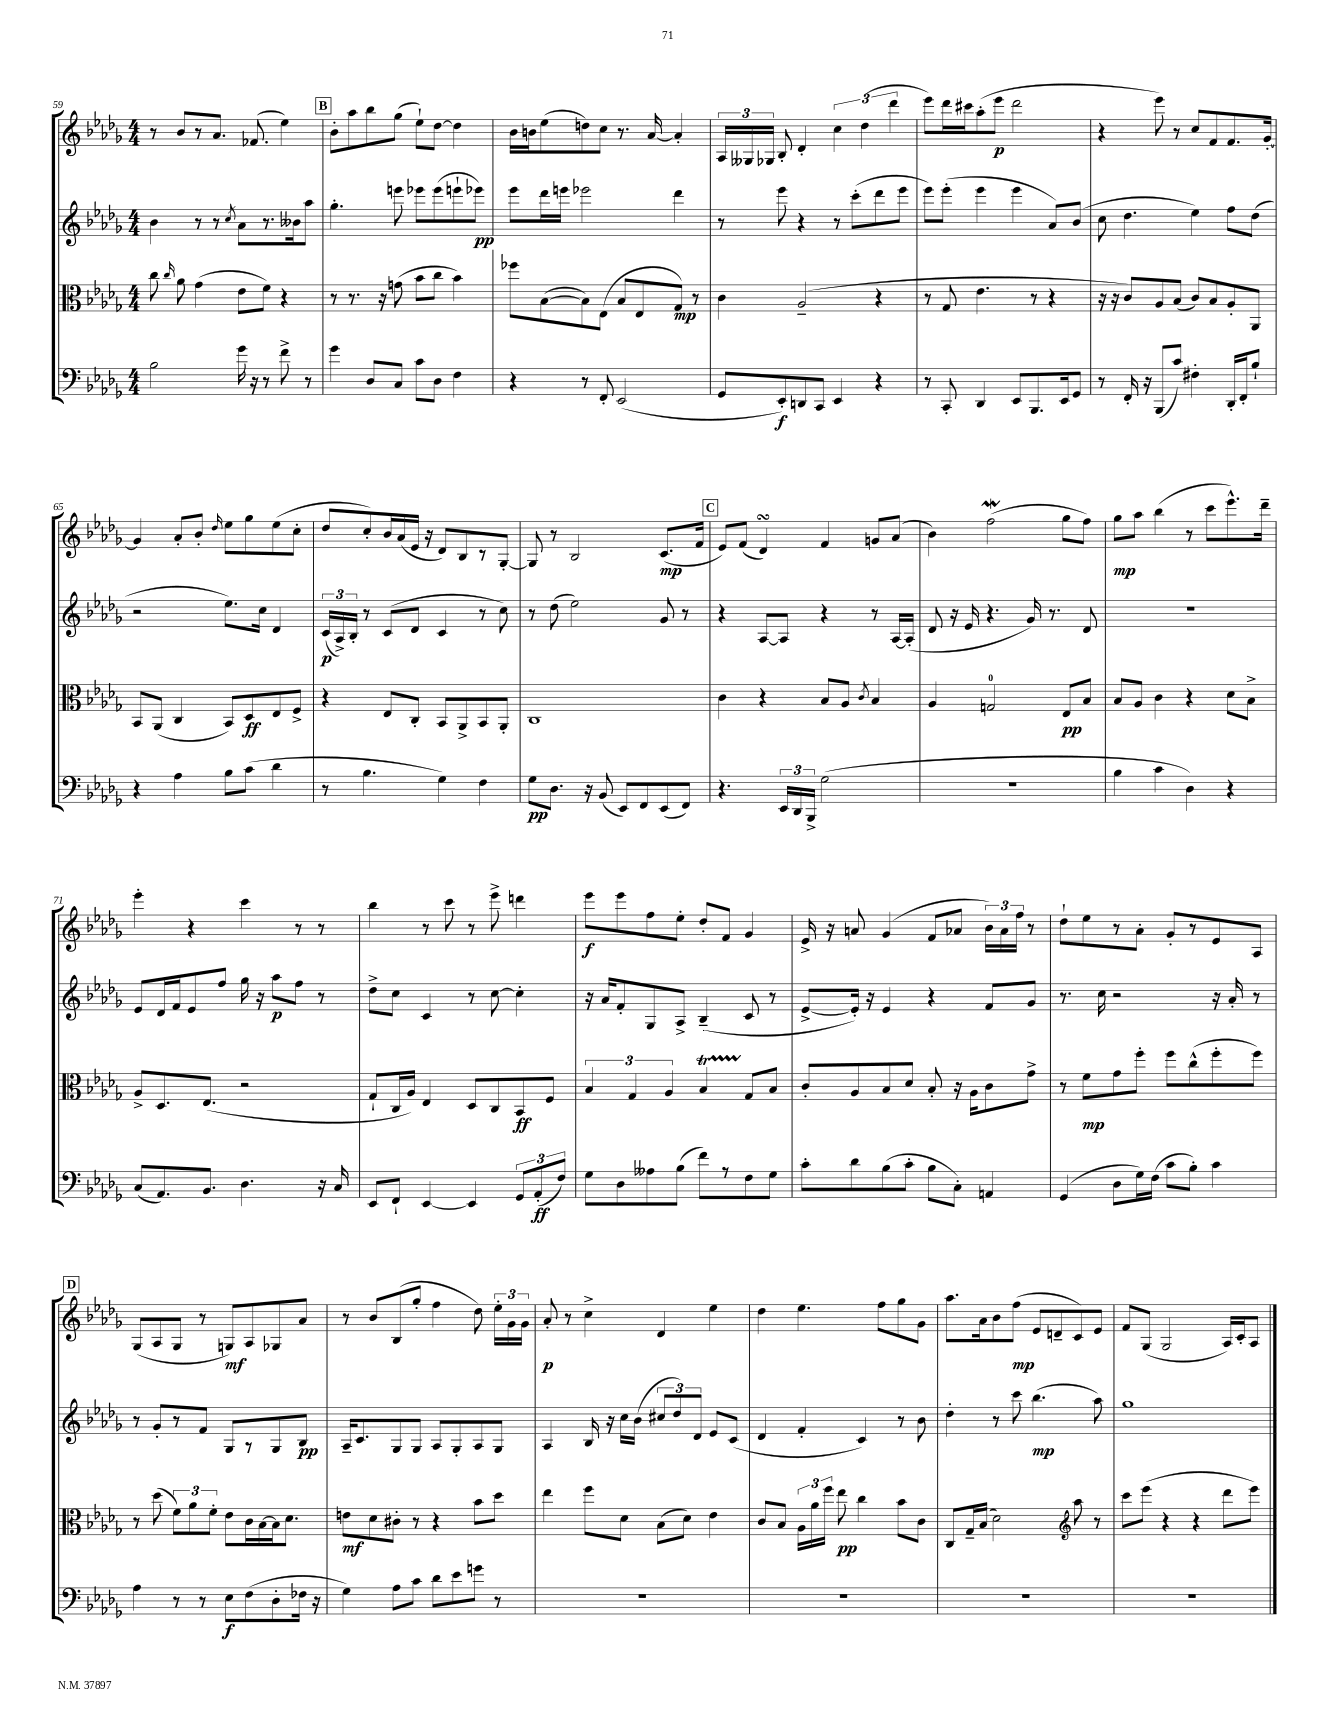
<<
\new StaffGroup <<
\new Staff = "s0" {
    \clef treble \key des \major \numericTimeSignature \time 4/4
    \autoBeamOff r8 bes'8[ r8 aes'8.] fes'8.( ees''4) |
    \mark \markup { \box "B" } bes'8[-. aes''8 bes''8 ges''8]( ees''8[-!) des''8]~ des''4 |
    bes'16[ b'16 ees''8( d''8) c''8] r8. aes'16~ aes'4-. |
    \tuplet 3/2 { aes16[ geses16 ges16] } bes8-. des'4-. \tuplet 3/2 { c''4 des''4( des'''4 } |
    ees'''8[) des'''16 cis'''16 aes''8-.( ees'''8]\p des'''2 |
    r4 ees'''8) r8 c''8[ f'8 f'8. ges'16]~-. |
    ges'4 aes'8[-. bes'8]-. \grace { des''16 } ees''8[ ges''8 ees''8( c''8]-. |
    des''8[ c''8-.) bes'16 aes'16( ees'16] r16 des'8[) bes8 r8 ges8]~-. |
    ges8 r8 bes2 c'8.[\mp( f'16] |
    \mark \markup { \box "C" } ees'8[) f'8]( des'4\turn) f'4 g'8[ aes'8]( |
    bes'4) f''2\mordent( ges''8[ f''8]) |
    ges''8[\mp aes''8] bes''4( r8 c'''8[ ees'''8.-^) des'''16]-- |
    ees'''4-. r4 c'''4 r8 r8 |
    bes''4 r8 c'''8 r8 ees'''8-> d'''4 |
    ees'''8[\f ees'''8 f''8 ees''8]-. des''8[-. f'8] ges'4 |
    ees'16-> r16 a'8 ges'4( f'8[ aes'8] \tuplet 3/2 { bes'16[) aes'16 f''16] } r8 |
    des''8[-! ees''8 r8 aes'8]-. ges'8[-. r8 ees'8 aes8] |
    \mark \markup { \box "D" } ges8[( aes8 ges8] r8 g8[\mf) aes8 ges8 aes'8] |
    r8 bes'8[ bes8( ges''8]-. f''4 des''8) \tuplet 3/2 { ees''16[-. ges'16 ges'16] } |
    aes'8-.\p r8 c''4-> des'4 ees''4 |
    des''4 ees''4. f''8[ ges''8 ges'8] |
    aes''8.[ aes'16 bes'8 f''8]\mp( ees'8[ d'8-- c'8) ees'8] |
    f'8[ ges8]( ges2 aes16[) c'16-. aes8] \bar "|." |
}
\new Staff = "s1" {
    \clef treble \key des \major \numericTimeSignature \time 4/4
    \autoBeamOff bes'4 r8 r8 \acciaccatura { c''8 } aes'8[ r8. beses'16 aes''8] |
    \mark \markup { \box "B" } ges''4.-. e'''8 ees'''8[ ees'''8( e'''8-! ees'''8]\pp) |
    ees'''8[ des'''16 e'''16] ees'''2 des'''4 |
    r8 ees'''8 r4 r8 c'''8[-.( des'''8 ees'''8] |
    ees'''8[) ees'''8]-.( ees'''4 ees'''4 aes'8[) bes'8]( |
    c''8 des''4. ees''4) f''8[ des''8]( |
    r2 ees''8.[) c''16] des'4 |
    \tuplet 3/2 { c'16[\p( aes16->) bes16]-. } r8 c'8[( des'8] c'4 r8 c''8) |
    r8 des''8( ees''2) ges'8 r8 |
    \mark \markup { \box "C" } r4 aes8[~ aes8] r4 r8 aes16[~ aes16]-.( |
    des'8 r16 ees'16 r4. ges'16) r8. des'8 |
    R1 |
    ees'8[ des'16 f'16 ees'8 f''8] ges''16 r16 aes''8[\p f''8] r8 |
    des''8[-> c''8] c'4 r8 c''8~ c''4-. |
    r16 aes'16[ f'8-. ges8 aes8]-> bes4--( c'8 r8 |
    ees'8[~-> ees'16]-.) r16 ees'4 r4 f'8[ ges'8] |
    r8. c''16 r2 r16 aes'16-. r8 |
    \mark \markup { \box "D" } r8 ges'8[-. r8 f'8] ges8[ r8 ges8 bes8]\pp |
    aes16[-- c'8. ges8 ges8] aes8[ ges8-. aes8 ges8] |
    aes4 bes16 r16 c''16[ bes'16]( \tuplet 3/2 { cis''8[ des''8) des'8] } ees'8[ c'8]( |
    des'4 f'4-. c'4) r8 bes'8 |
    des''4-. r8 c'''8 bes''4.\mp( aes''8) |
    ges''1 \bar "|." |
}
\new Staff = "s2" {
    \clef alto \key des \major \numericTimeSignature \time 4/4
    \autoBeamOff c''8 \grace { c''16 } aes'8 ges'4( ees'8[ f'8]) r4 |
    \mark \markup { \box "B" } r8 r8. r16 g'8( bes'8[ c''8] bes'4) |
    fes''8[ bes8~( bes8) ees8]( bes8[ ees8 ges8]\mp) r8 |
    c'4 aes2--( r4 |
    r8 ges8 ees'4. r8 r4 |
    r16 r16 c'8[) aes8 bes8]( c'8[) bes8 aes8-. aes,8] |
    bes,8[ aes,8]( c4 bes,8[) des8\ff ees8 f8]-> |
    r4 ees8[ c8]-. bes,8[ aes,8-> bes,8 aes,8]-. |
    c1 |
    \mark \markup { \box "C" } c'4 r4 bes8[ aes8] \acciaccatura { c'8 } bes4 |
    aes4 g2-0 ees8[\pp bes8] |
    bes8[ aes8] c'4 r4 des'8[ bes8]-> |
    aes8[-> des8. ees8.]( r2 |
    ges8[-! c16 aes16]) ees4 des8[ c8 bes,8\ff f8] |
    \tuplet 3/2 { bes4 ges4 aes4 } bes4\startTrillSpan ges8[\stopTrillSpan bes8] |
    c'8[-. aes8 bes8 des'8] bes8-. r16 aes16[ c'8 ges'8]-> |
    r8 f'8[\mp ges'8 f''8]-. f''8[ c''8-^( f''8-. f''8]) |
    \mark \markup { \box "D" } r8 des''8( \tuplet 3/2 { f'8[) aes'8 f'8]-. } ees'8[ c'16 bes16~ bes16 des'8.] |
    e'8[\mf des'8 cis'8]-. r8 r4 bes'8[ des''8] |
    ees''4 f''8[ des'8] bes8[( des'8]) ees'4 |
    c'8[ bes8] \tuplet 3/2 { aes16[ aes'16 f''16] } ees''8\pp c''4 bes'8[ c'8] |
    c8[ ges16-- bes16]( des'2) \clef treble aes''8 r8 |
    c'''8[ ees'''8]( r4 r4 des'''8[ ees'''8]) \bar "|." |
}
\new Staff = "s3" {
    \clef bass \key des \major \numericTimeSignature \time 4/4
    \autoBeamOff bes2 ges'16 r16 r8 f'8-> r8 |
    \mark \markup { \box "B" } ges'4 des8[ c8] c'8[ des8] f4 |
    r4 r8 f,8-. ees,2( |
    ges,8[ ees,8-.\f) d,8 c,8] ees,4 r4 |
    r8 c,8-. des,4 ees,8[ bes,,8. ees,16 ges,8] |
    r8 f,16-. r16 bes,,8[( c'8]) fis4-. des,16[-. f,16-. bes8]-! |
    r4 aes4 bes8[ c'8]( des'4 |
    r8 bes4. ges4) f4 |
    ges8[\pp des8.] r16 bes,8( ees,8[) f,8 ees,8( f,8]) |
    \mark \markup { \box "C" } r4. \tuplet 3/2 { ees,16[ des,16 bes,,16]-> } ges2( |
    r1 |
    bes4 c'4 des4) r4 |
    c8[( aes,8.) bes,8.] des4. r16 c16 |
    ees,8[ f,8]-! ees,4~ ees,4 \tuplet 3/2 { ges,8[ aes,8-.\ff( f8]) } |
    ges8[ des8 aeses8 bes8]( f'8[) r8 f8 ges8] |
    c'8[-. des'8 bes8( c'8]-. bes8[ c8]-.) a,4 |
    ges,4( des8[ ges16) f16]( c'8[ bes8]-.) c'4 |
    \mark \markup { \box "D" } aes4 r8 r8 ees8[\f f8( des8-. fes16] r16 |
    ges4) aes8[ c'8] des'8[ ees'8 g'8] r8 |
    R1 |
    R1 |
    R1 |
    R1 \bar "|." |
}
>>
>>
\layout { \context { \Score currentBarNumber = #59 } }
